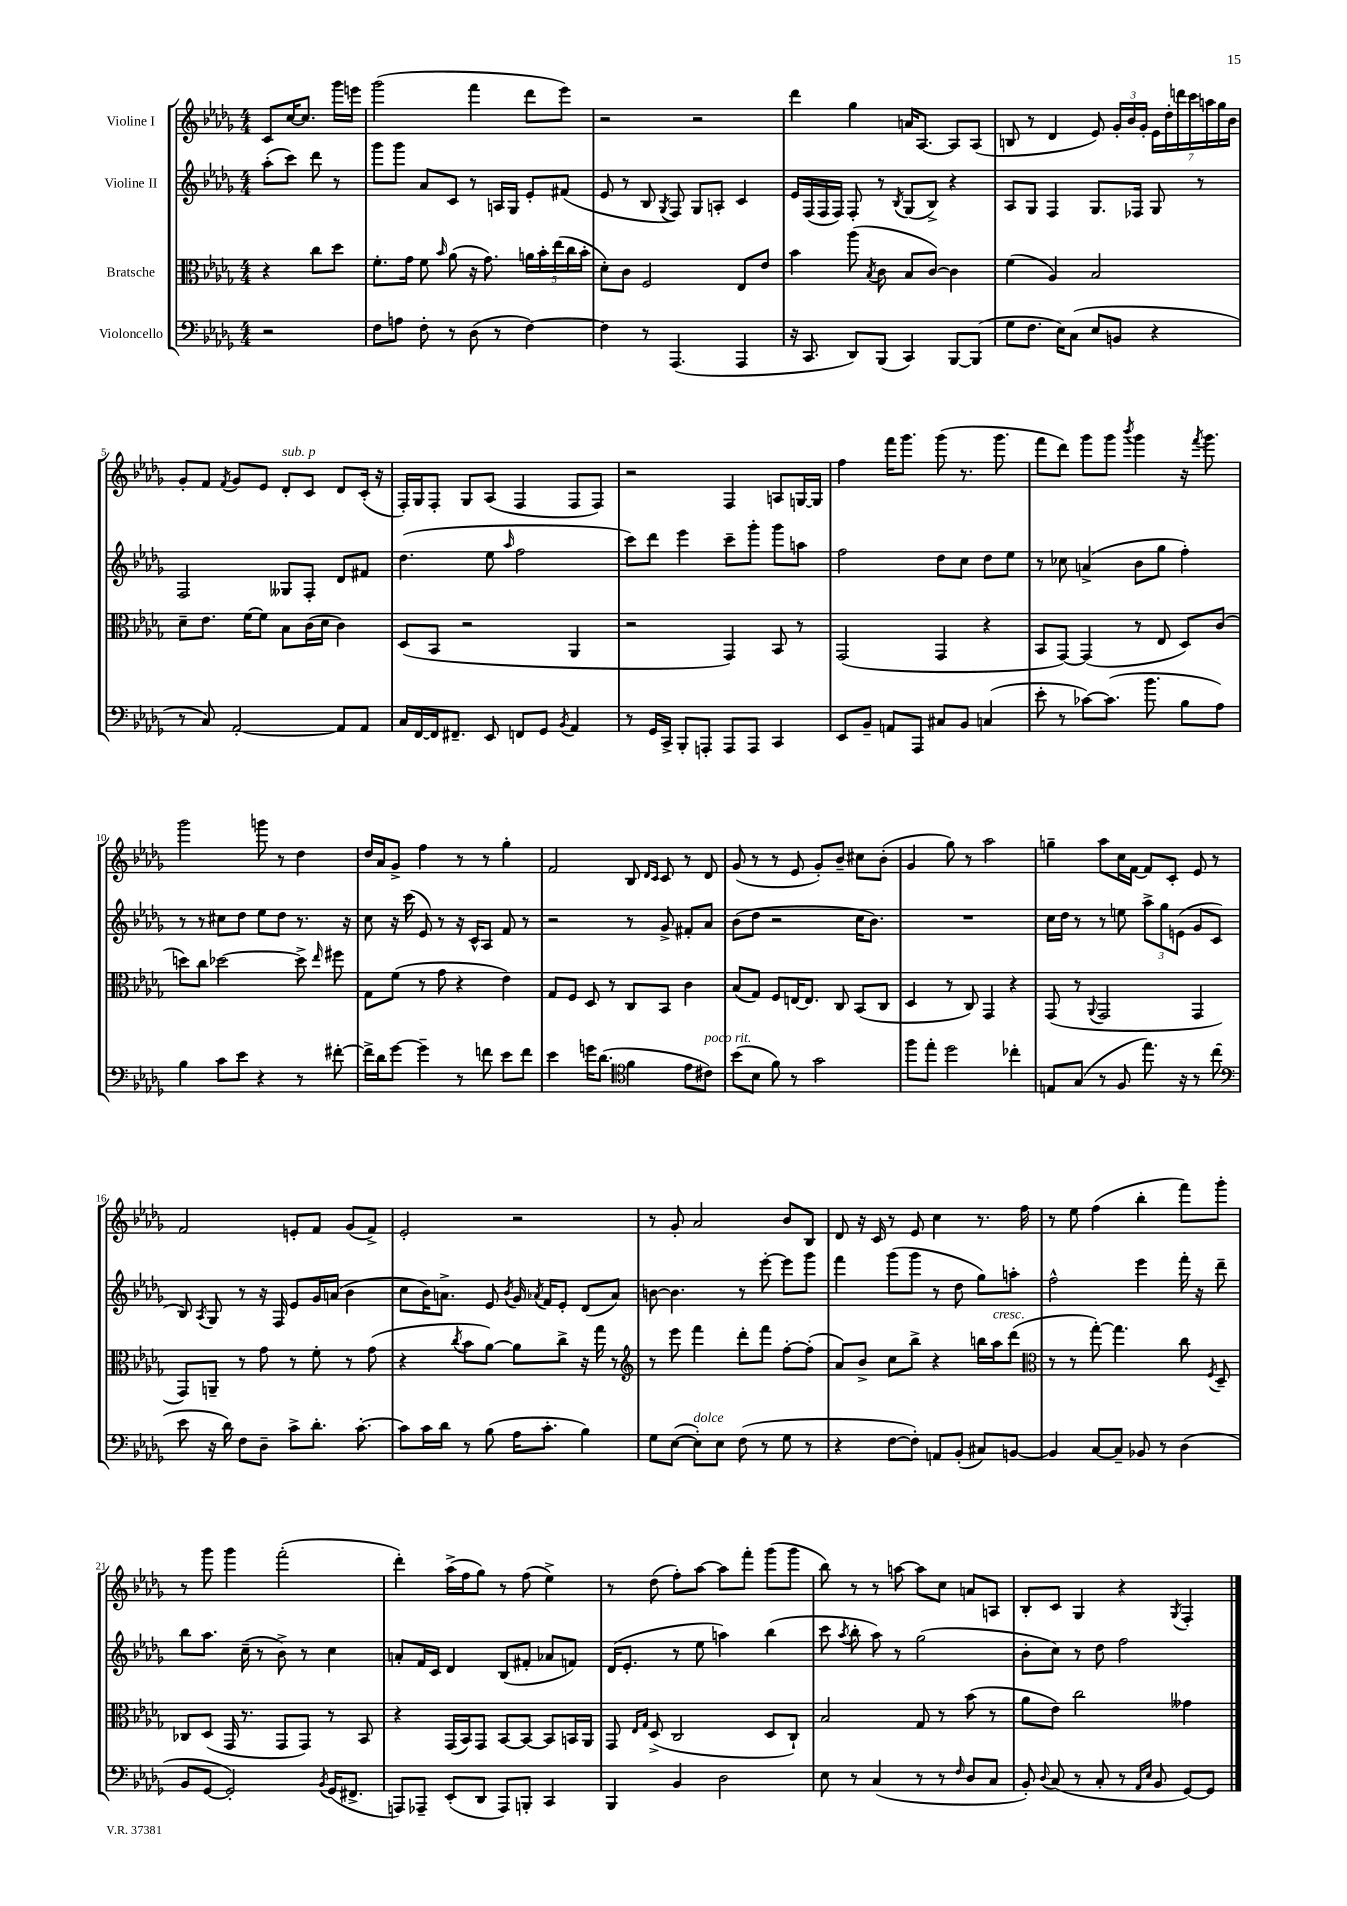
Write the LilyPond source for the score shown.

<<
\new StaffGroup <<
\new Staff = "s0" \with { instrumentName = "Violine I" } {
    \clef treble \key des \major \numericTimeSignature \time 4/4 \partial 2
    \autoBeamOff c'8[ c''16~ c''8.] ges'''16[ e'''16] |
    ges'''2( f'''4 des'''8[ ees'''8]) |
    r2 r2 |
    des'''4 ges''4 a'16[ aes8.]~ aes8[ aes8]( |
    b8 r8 des'4 ees'8) \tuplet 3/2 { ges'16[-. bes'16 ges'16]-. } \tuplet 7/4 { ees'16[ des''16-. d'''16 c'''16 a''16 ges''16 bes'16] } |
    ges'8[-. f'8] \acciaccatura { f'8 } ges'8[ ees'8] des'8[-.^\markup { \italic "sub. p" } c'8] des'8[ c'16]-.( r16 |
    f16[-.) ges16 f8]-. ges8[ aes8]( f4 f8[ f8]) |
    r2 f4 a8[ g16~ g16] |
    f''4 f'''16[ ges'''8.] ges'''8( r8. ges'''8. |
    f'''8[ des'''8]) ges'''8[ ges'''8] \acciaccatura { bes'''8 } ges'''4 r16 \acciaccatura { f'''8 } ges'''8. |
    ges'''2 g'''8 r8 des''4 |
    des''16[ aes'16 ges'8]-> f''4 r8 r8 ges''4-. |
    f'2 bes8 \grace { des'16[ c'16] } c'8 r8 des'8 |
    ges'8( r8 r8 ees'8 ges'8[-.) bes'8]-- cis''8[ bes'8]-.( |
    ges'4 ges''8) r8 aes''2 |
    g''4-- aes''8[ c''16 f'16]~ f'8[ c'8]-. ees'8 r8 |
    f'2 e'8[-. f'8] ges'8[( f'8]->) |
    ees'2-. r2 |
    r8 ges'8-. aes'2 bes'8[ bes8] |
    des'8 r16 c'16 r8 ees'8 c''4 r8. f''16 |
    r8 ees''8 f''4( bes''4-. f'''8[) ges'''8]-. |
    r8 ges'''8 ges'''4 f'''2-.( |
    des'''4-.) aes''16[->( f''16 ges''8]) r8 f''8( ees''4->) |
    r8 des''8( f''8[-.) aes''8]~ aes''8[ f'''8]-. ges'''8[( ges'''8] |
    bes''8) r8 r8 a''8~ a''8[ c''8] a'8[ a8] |
    bes8[-. c'8] ges4 r4 \acciaccatura { ges8 } f4-. \bar "|." |
}
\new Staff = "s1" \with { instrumentName = "Violine II" } {
    \clef treble \key des \major \numericTimeSignature \time 4/4 \partial 2
    \autoBeamOff aes''8[-.( c'''8]) des'''8 r8 |
    ges'''8[ ges'''8] aes'8[ c'8] r8 a16[ ges16] ees'8[-. fis'8]( |
    ees'8 r8 bes8 \acciaccatura { ges8 } f8) ges8[ a8]-. c'4 |
    ees'16[ f16( f16 f16]) f8-. r8 \acciaccatura { bes8 } ges8[( bes8]->) r4 |
    aes8[ ges8] f4 ges8.[ fes16] ges8 r8 |
    f2 geses8[ f8]-. des'8[ fis'8] |
    des''4.( ees''8 \grace { aes''16 } f''2 |
    c'''8[) des'''8] ees'''4 c'''8[-- ges'''8]-. ges'''8[ a''8] |
    f''2 des''8[ c''8] des''8[ ees''8] |
    r8 ces''8 a'4->( bes'8[ ges''8] f''4-.) |
    r8 r8 cis''8[ des''8] ees''8[ des''8] r8. r16 |
    c''8 r16 c'''16( ees'8) r8 r16 c'16[-^ aes8] f'8 r8 |
    r2 r8 ges'8-> fis'8[-. aes'8] |
    bes'8[( des''8] r2 c''16[ bes'8.]) |
    R1 |
    c''16[ des''16] r8 r8 e''8 \tuplet 3/2 { aes''8[-> ges''8 e'8]( } ges'8[ c'8] |
    bes8) \acciaccatura { aes8 } ges8 r8 r16 f16 ees'8[ ges'16 a'16]( bes'4 |
    c''8[ bes'16) a'8.]-> ees'8 \acciaccatura { bes'8 } ges'16 \acciaccatura { aes'8 } f'16[ ees'8]-. des'8[( aes'8]) |
    b'8~ b'4. r8 ees'''8~-. ees'''8[ ges'''8] |
    f'''4 ges'''8[( ges'''8] r8 des''8 ges''8[) a''8]-. |
    f''2-^ ees'''4 f'''16-. r16 des'''8-- |
    bes''8[ aes''8.] c''16--( r8 bes'8->) r8 c''4 |
    a'8[-. f'16 c'16] des'4 bes8[( fis'8]-. aes'8[ f'8]) |
    des'16[( ees'8.]-. r8 ees''8 a''4) bes''4( |
    c'''8 \acciaccatura { aes''8 } bes''8-. aes''8) r8 ges''2( |
    bes'8[-. c''8]) r8 des''8 f''2 \bar "|." |
}
\new Staff = "s2" \with { instrumentName = "Bratsche" } {
    \clef alto \key des \major \numericTimeSignature \time 4/4 \partial 2
    \autoBeamOff r4 c''8[ des''8] |
    f'8.[-. ges'16] f'8 \grace { bes'16 } aes'8( r16 ges'8.) \tuplet 5/4 { a'16[ bes'16-. ees''16( c''16 bes'16]-. } |
    des'8[-.) c'8] f2 ees8[ ees'8] |
    bes'4 aes''8( \acciaccatura { bes8 } c'8 bes8[ c'8]~) c'4 |
    f'4( aes4) bes2 |
    des'8[-- ees'8.] f'16[~ f'8] bes8[ c'16( des'16] c'4) |
    des8[( bes,8] r2 aes,4 |
    r2 ges,4) bes,8 r8 |
    ges,2( ges,4 r4 |
    bes,8[ ges,8]~) ges,4( r8 ees8 des8[) c'8]( |
    d''8[) c''8] des''2~ des''8-> \grace { ees''16 } fis''8 |
    ges8[ f'8]( r8 ges'8 r4 ees'4) |
    ges8[ f8] des8 r8 c8[ bes,8] c'4 |
    bes8[( ges8]) f8[ e16~ e8.] c8 bes,8[( c8] |
    des4 r8 c8) ges,4 r4 |
    ges,8( r8 \appoggiatura { aes,8 } ges,2 ges,4 |
    ges,8[) a,8]-- r8 ges'8 r8 f'8-. r8 ges'8( |
    r4 \acciaccatura { c''8 } bes'8[ aes'8]~) aes'8[ c''8]-> r16 ges''16 r8 |
    \clef treble r8 ees'''8 f'''4 des'''8[-. f'''8] f''8[~-. f''8]-.( |
    aes'8[) bes'8]-> c''8[ bes''8]-> r4 b''16[ aes''16^\markup { \italic "cresc." } des'''8]( |
    \clef alto r8 r8 ges''8~-.) ges''4. c''8 \acciaccatura { f8 } des8-- |
    ces8[ des8]( ges,16 r8. ges,8[ ges,8]) r8 bes,8 |
    r4 ges,16[( bes,16) ges,8] bes,8[~ bes,8]~ bes,8[ b,16 aes,16] |
    ges,8 \grace { ees16[ ges16] } des8->( c2 des8[ c8]-!) |
    bes2 ges8 r8 bes'8( r8 |
    aes'8[ ees'8]) c''2 geses'4 \bar "|." |
}
\new Staff = "s3" \with { instrumentName = "Violoncello" } {
    \clef bass \key des \major \numericTimeSignature \time 4/4 \partial 2
    \autoBeamOff r2 |
    f8[ a8] f8-. r8 des8( r8 f4~) |
    f4 r8 aes,,4.( aes,,4 |
    r16 c,8. des,8[) bes,,8]( c,4) bes,,8[~ bes,,8]( |
    ges8[ f8.] ees16[) c8]( ees8[ b,8] r4 |
    r8 c8) aes,2~-. aes,8[ aes,8] |
    c16[ f,16~ f,16 fis,8.]-- ees,8 f,8[ ges,8] \acciaccatura { bes,8 } aes,4 |
    r8 ges,16[ c,16]-> bes,,8[-. a,,8]-. a,,8[ a,,8] c,4 |
    ees,8[ bes,8]-- a,8[ aes,,8] cis8[ bes,8] c4( |
    ees'8-. r8 ces'8[~) ces'8.]( bes'8. bes8[ aes8]) |
    bes4 c'8[ ees'8] r4 r8 fis'8~-. |
    fis'16[-> des'16 ges'8]~ ges'4-- r8 f'8 ees'8[ f'8] |
    ees'4 g'16[ des'8.]( \clef tenor f'4 ees'8[ cis'8]^\markup { \italic "poco rit." }) |
    bes'8[( bes8] f'8) r8 ges'2 |
    f''8[ ees''8]-. des''2 ces''4-. |
    e8[ ges8]( r8 f8 ees''8.) r16 r8 c''8( |
    \clef bass ees'8 r16 des'16) f8[ des8]-- c'8[-> des'8.]-. c'8.~-. |
    c'8[ c'16 des'16] r8 bes8( aes16[ c'8.]-. bes4) |
    ges8[ ees8]~( ees8[-.^\markup { \italic "dolce" }) ees8] f8( r8 ges8 r8 |
    r4 f8[~ f8]-.) a,8[ bes,8]-.( cis8[) b,8]~ |
    b,4 c8[~ c8]-- bes,8 r8 des4( |
    bes,8[ ges,8]~ ges,2-.) \acciaccatura { bes,8 } ges,16[( fis,8.]-> |
    a,,8[) aes,,8]-- ees,8[-.( des,8] aes,,8[) b,,8]-. c,4 |
    bes,,4 bes,4 des2 |
    ees8 r8 c4( r8 r8 \grace { f16 } des8[ c8] |
    bes,8-.) \appoggiatura { des8 } c8( r8 c8-. r8 \grace { aes,16[ ees16] } bes,8 ges,8[~) ges,8] \bar "|." |
}
>>
>>
